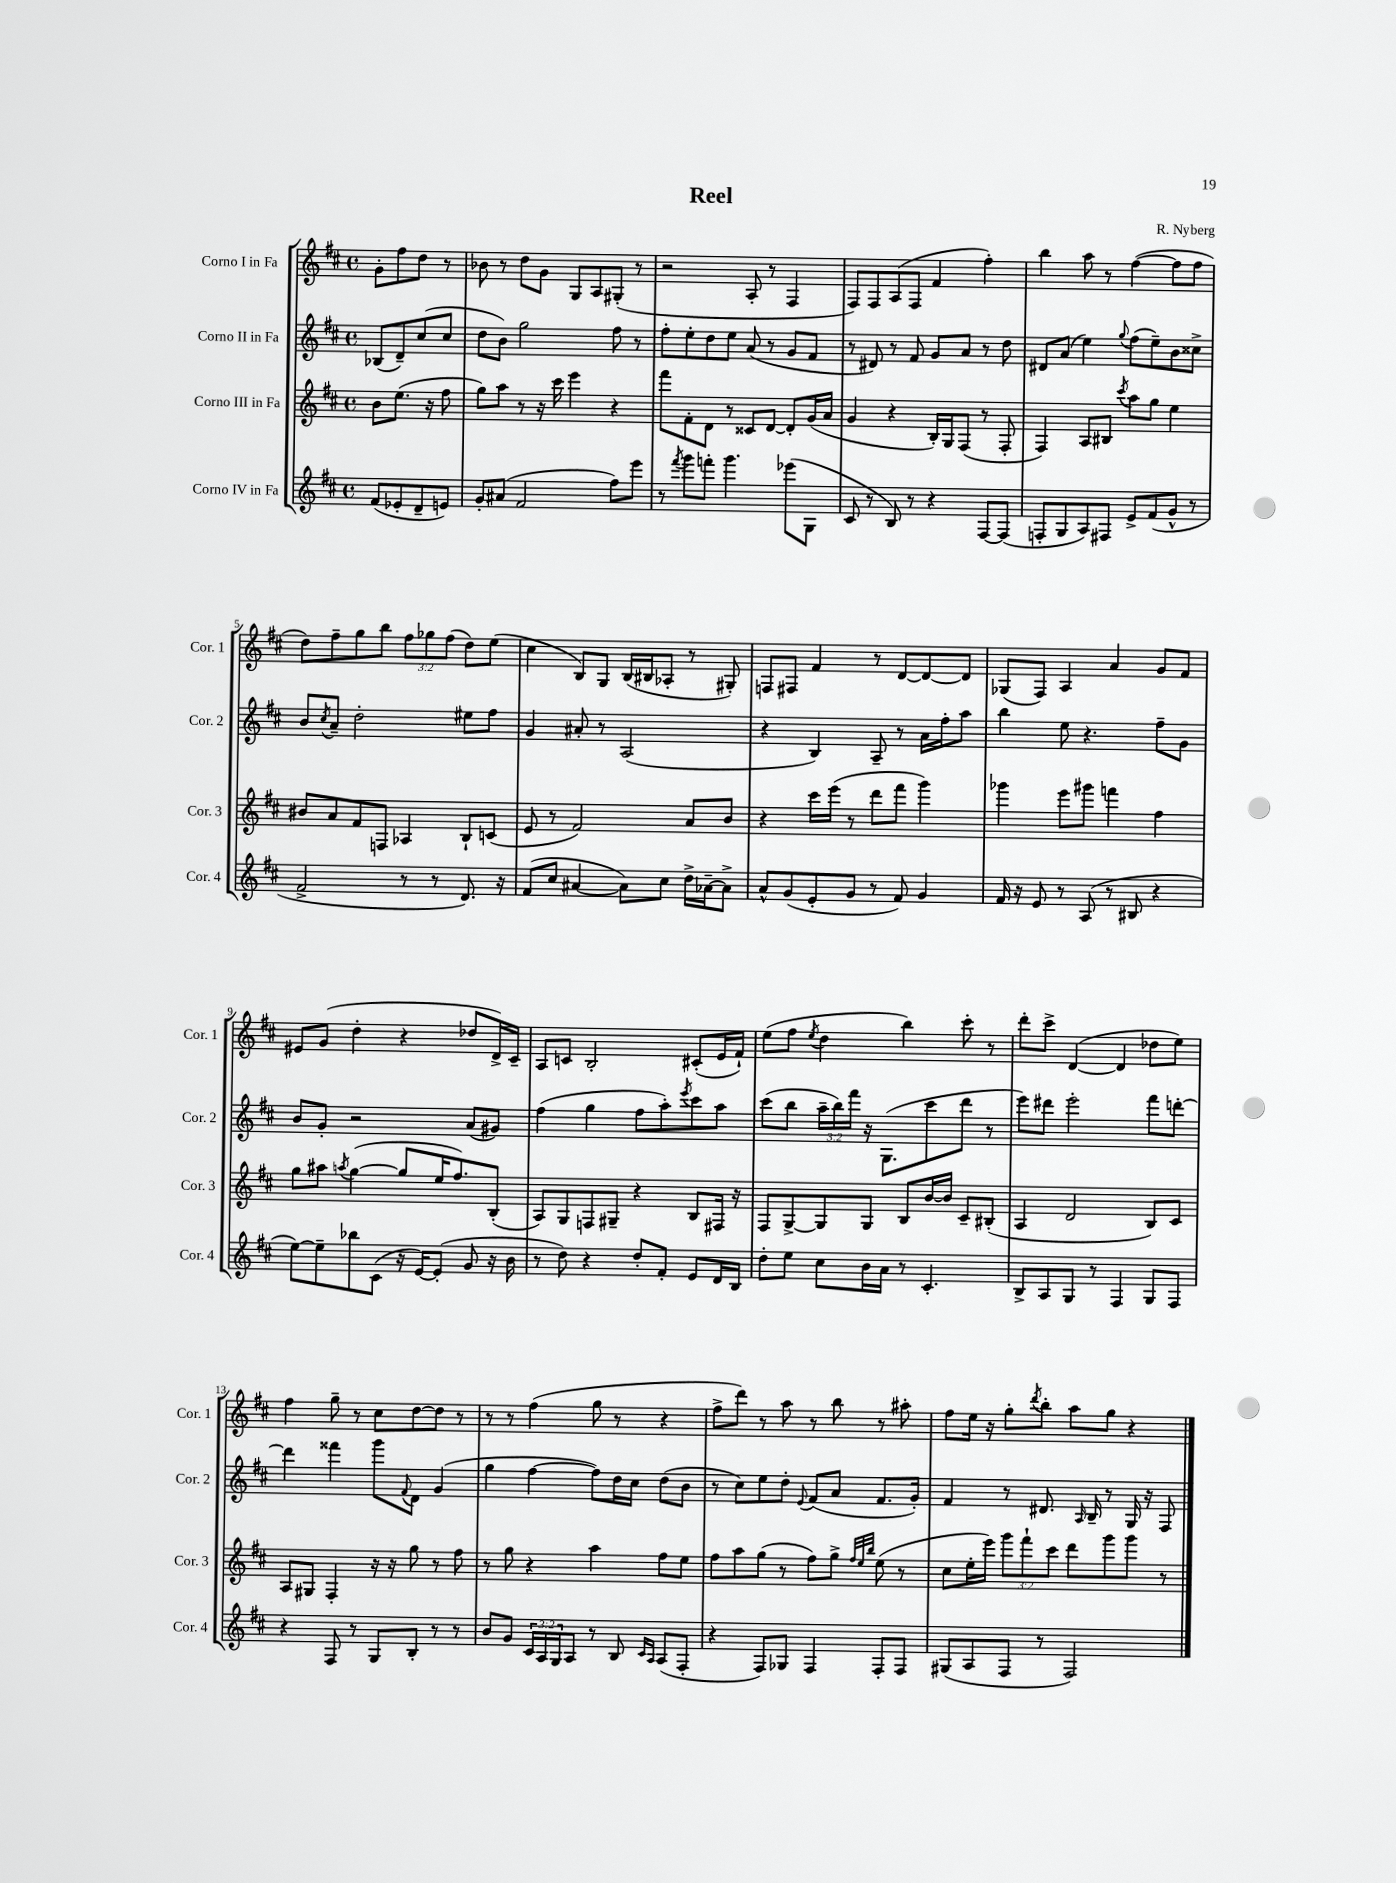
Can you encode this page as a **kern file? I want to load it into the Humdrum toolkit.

**kern	**kern	**kern	**kern
*staff4	*staff3	*staff2	*staff1
*clefG2	*clefG2	*clefG2	*clefG2
*k[f#c#]	*k[f#c#]	*k[f#c#]	*k[f#c#]
*M4/4	*M4/4	*M4/4	*M4/4
*met(c)	*met(c)	*met(c)	*met(c)
(8f#	8b	(8B-	8g'
8e-'	(8.ee	8d~)	8ff#
8d~	.	(8cc#	8dd
.	16r	.	.
8e)	8ff#	8cc#	8r
=	=	=	=
8g'	8gg)	8dd	8b-
(8a#	8aa	8b)	8r
2f#	8r	2gg	8dd
.	16r	.	8g
.	16ccc#	.	.
.	4eee	.	8G
.	.	.	8A
8ff#)	4r	8ff#	(8G#'
8eee	.	8r	8r
=	=	=	=
8r	8fff#	8ff#'	2r
8qfff#	.	.	.
8ggg	8f#'	8ee'	.
8fff'	8d	8dd	.
4.ggg	8r	8ee	.
.	8c##	(8a	8A'
.	[8d	8r	8r
(8eee-	8d']	8g	4F#
8G	(16g	8f#	.
.	16a	.	.
=	=	=	=
8c#	4g	8r	8F#)
8r	.	8d#)	8F#
8B)	4r	8r	(8A
8r	.	8f#	8F#
4r	16B')	8g	4f#
.	16G	.	.
.	(8F#	8a	.
[8F#	8r	8r	4ff#')
(8F#]	8F#'	8dd	.
=	=	=	=
8F'	4F#)	8d#	4bb
8G	.	(8a	.
8A)	8A	4ee)	8aa
8F#	8B#	.	8r
.	8qccc#	8qqgg	.
8e^	8aa	(8ff#	([4ff#
(8f#	8gg	8ee~)	.
8g^^	4ee	8b	8ff#]
8r	.	8cc##^	8ff#
=	=	=	=
2f#^	8b#	8b	8dd)
.	.	8qcc#	.
.	8a	8a~	8ff#~
.	8f#	2dd'	8gg
.	8F	.	8bb
8r	4A-	.	12ff#
.	.	.	12gg-
8r	.	.	.
.	.	.	(12ff#
8.d)	8B`	8ee#	8dd)
.	(8c	8ff#	(8ee
16r	.	.	.
=	=	=	=
(8f#	8e	4g	4cc#
8cc#	8r	.	.
[4a#	2f#)	8a#'	8B)
.	.	8r	8G
8a#])	.	(2A	(16B
.	.	.	16B#
8cc#	.	.	8A-'
16dd^	8a	.	8r
[16a-~	.	.	.
8a-^]	8b	.	8G#')
=	=	=	=
8a^^	4r	4r	8F
(8g	.	.	8F#
8e'	16ccc#	4B)	4f#
.	(16eee	.	.
8g	8r	.	.
8r	8ddd	8A~	8r
8f#)	8fff#	8r	[8d
4g	4ggg)	16a	8d_
.	.	16ff#'	.
.	.	8aa	8d]
=	=	=	=
16f#	4ggg-	4bb	(8G-
16r	.	.	.
8e	.	.	8F#)
8r	8eee	8ee	4A
(8A	8ggg#	4.r	.
8r	4fff	.	4a
8B#	.	.	.
4r	4ff#	8ff#~	8g
.	.	8g	8f#
=	=	=	=
[8ee)	8gg	8b	8e#
8ee~]	8aa#	8g'	(8g
.	8qaa	.	.
8bb-	([4gg	2r	4dd'
(8c#	.	.	.
16r	8gg]	.	4r
[16e)	.	.	.
(8e']	16ee	.	.
.	8.ff#)	.	.
8g	.	(8a	8dd-
16r	(8B'	8g#)	16d^)
16b	.	.	16c#~
=	=	=	=
8r	8A)	(4ff#	8A
8dd)	8G	.	8c
4r	8F	4gg	2B'
.	8G#~	.	.
8dd'	4r	8ff#	.
8f#'	.	8aa')	.
.	.	8qeee	.
8e	8B	8ccc#	(8c#'
16d	16F#	8aa	16e
16B	16r	.	16f#`)
=	=	=	=
8dd'	8F#	(8ccc#	(8ee
8ee	[8G^	8bb	8ff#
.	.	.	8qee
8cc#	8G]	24aa~	4dd
.	.	24bb)	.
.	.	24fff#	.
16b	8G	16r	.
16a	.	(8.G	.
8r	8B	.	4bb)
4.c#'	[16b	8ccc#	.
.	16b]	.	.
.	8c#~	8ddd	8ccc#'
.	(8B#'	8r	8r
=	=	=	=
8B^	4A	8eee)	8ddd'
8A	.	8ddd#	8ccc#^
8G	2d	2eee'	([4d
8r	.	.	.
4F#	.	.	4d]
8G	8B)	8fff#	8dd-
8F#	8c#	[8ddd'	8ee)
=	=	=	=
4r	8A	4ddd]	4ff#
.	8G#	.	.
8F#	4F#'	4fff##	8gg~
8r	.	.	8r
8G	16r	8ggg	8cc#
.	16r	.	.
.	.	8qqf#	.
8B'	8gg	8d	[8dd
8r	8r	(4g	8dd]
8r	8ff#	.	8r
=	=	=	=
8b	8r	4gg	8r
8g	8gg	.	8r
24c#	4r	[4ff#	(4ff#
24A	.	.	.
24G	.	.	.
8A	.	.	.
8r	4aa	8ff#])	8gg
8B	.	16dd	8r
.	.	16cc#	.
16qqc#	.	.	.
16qqA	.	.	.
(8A	8ff#	(8dd	4r
8F#'	8ee	8b	.
=	=	=	=
4r	8ff#	8r	8ff#^
.	8aa	8cc#)	8ddd)
8F#)	(8gg	8ee	8r
8G-	8r	8dd'	8aa
.	.	8qqe	.
4F#	8ff#)	(8f#	8r
.	8gg^	8a	8bb
.	32qqff#	.	.
.	32qqee	.	.
.	32qqbb	.	.
8F#'	(8ee	8.f#	8r
8F#	8r	.	8aa#'
.	.	16g')	.
=	=	=	=
(8G#	8cc#	4f#	8ff#
8A	16ee'	.	16ee
.	16eee)	.	16r
8F#	12ggg	8r	8gg'
.	12fff#`	.	.
.	.	.	8qddd
8r	.	8.d#	8bb'
.	12ccc#	.	.
2F#)	8ddd	.	8aa
.	.	16qqA	.
.	.	16B~	.
.	8ggg	8r	8gg
.	8ggg	16G	4r
.	.	16r	.
.	8r	8F#	.
==	==	==	==
*-	*-	*-	*-
